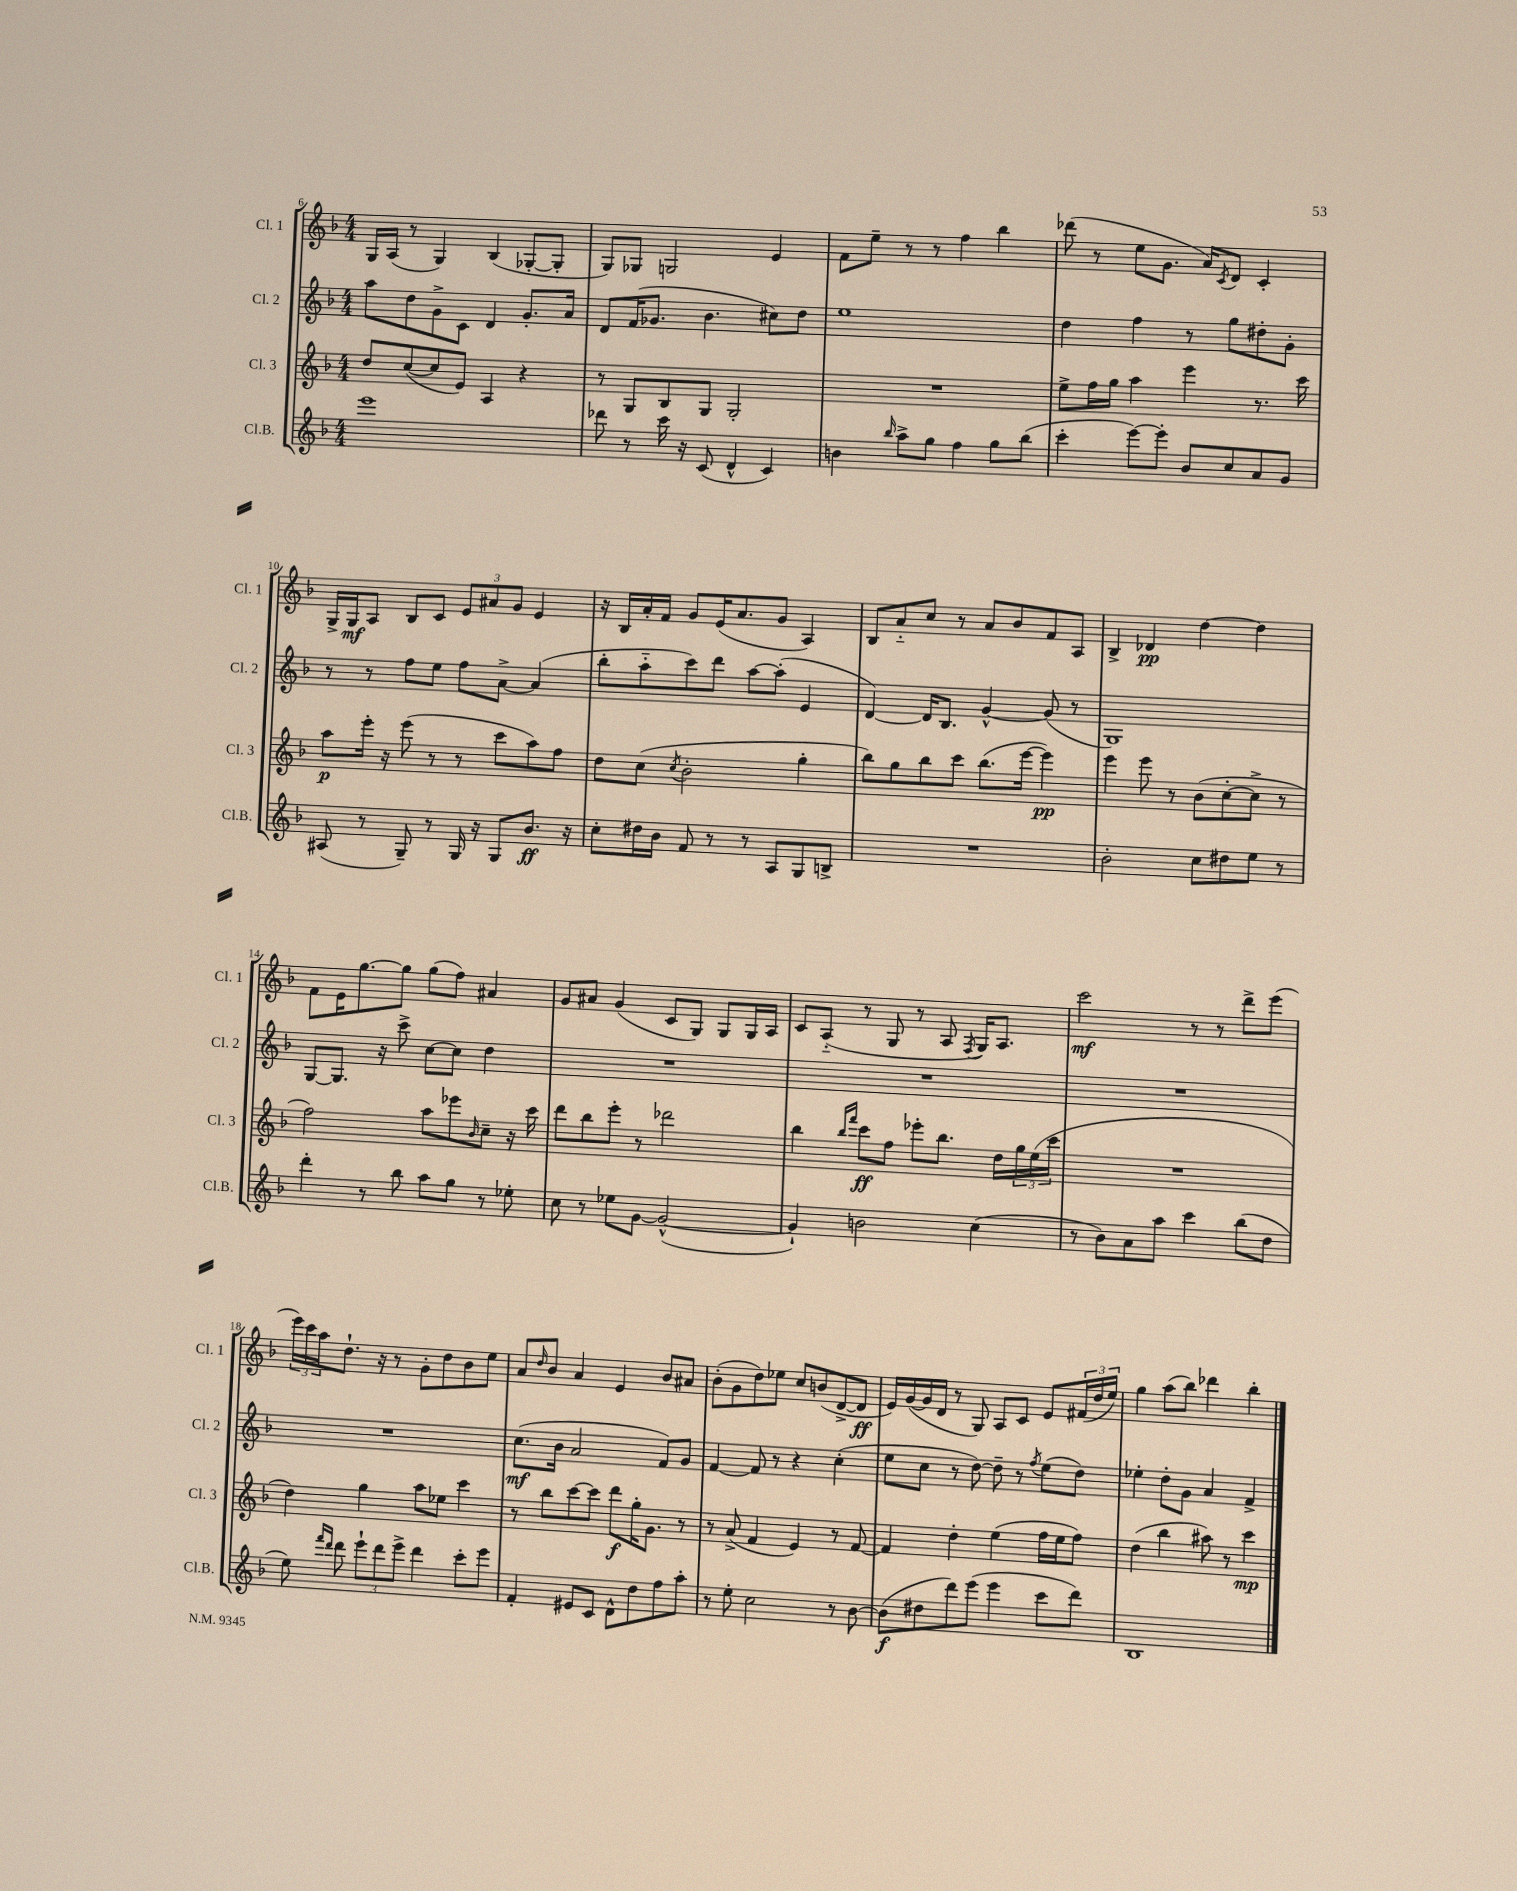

**kern	**kern	**kern	**kern
*staff4	*staff3	*staff2	*staff1
*clefG2	*clefG2	*clefG2	*clefG2
*k[b-]	*k[b-]	*k[b-]	*k[b-]
*M4/4	*M4/4	*M4/4	*M4/4
1eee	8dd	8aa	16G
.	.	.	(16A
.	([8cc	8dd	8r
.	8cc]	8g^	4G)
.	8e)	8c	.
.	4A	4d	(4B-
.	4r	8.g'	[8G-'
.	.	.	8G-']
.	.	16a	.
=	=	=	=
8ddd-	8r	8d	8G)
8r	8G	(16f	8G-
.	.	8.g-	.
16ccc	8B-	.	2G
16r	.	.	.
(8c	8G	4.b-	.
4d^^	2G'	.	.
4c)	.	8cc#)	4e
.	.	8dd	.
=	=	=	=
4b	1r	1ee	8f
.	.	.	8ee~
16qqbb-	.	.	.
8aa^	.	.	8r
8gg	.	.	8r
4ff	.	.	4ff
8gg	.	.	4bb-
(8bb-	.	.	.
=	=	=	=
4ccc'	8ee^	4dd	(8ddd-
.	16ff	.	8r
.	16gg	.	.
[8eee)	4aa	4ff	8ee
8eee']	.	.	8.g
8b-	4eee	8r	.
.	.	.	16a)
.	.	.	8qc
8cc	.	8gg	8d
8a	8.r	8dd#'	4c'
8g	.	8g'	.
.	16ccc	.	.
=	=	=	=
(8A#	8aa	8r	16G^
.	.	.	16G
8r	16eee'	8r	8A
.	16r	.	.
8G~)	(8eee	8ff	8B-
8r	8r	8ee	8c
16G	8r	8ff	12e
16r	.	.	.
.	.	.	12a#
8G	8ccc	[8a^	.
.	.	.	12g
8.b-	8aa)	(4a]	4e
.	8ff	.	.
16r	.	.	.
=	=	=	=
8cc'	8dd	8bb-'	16r
.	.	.	16B-
16dd#	(8cc	8aa'~	16a'
16b-	.	.	16f
.	8qcc	.	.
8f	2b-'	8ccc)	8g
8r	.	8ddd	(16e
.	.	.	8.a
8r	.	[8aa	.
8A	.	(8aa']	8g
8G	4gg'	4e	4A)
8B^	.	.	.
=	=	=	=
1r	8bb-)	[4d)	8B-
.	8gg	.	8a'~
.	8bb-	16d]	8cc
.	.	8.B-	.
.	8ccc	.	8r
.	(8.bb-	[4g^^	8a
.	.	.	8b-
.	[16eee	.	.
.	4eee])	(8g]	8f
.	.	8r	8A
=	=	=	=
2b-'	4eee	1G)	4B-^
.	8eee	.	4d-
.	8r	.	.
8cc	(8b-	.	[4dd
8dd#	[8cc'	.	.
8ee	8cc^]	.	4dd]
8r	8r	.	.
=	=	=	=
4ddd'	2ff)	[8G	8f
.	.	8.G]	16e
.	.	.	[8.gg
8r	.	.	.
.	.	16r	.
8bb-	.	8ccc^	8gg]
8aa	8aa	[8cc	(8gg
8gg	8eee-	8cc]	8ff)
.	16qqb-	.	.
8r	8cc~	4dd	4a#
8ee-'	16r	.	.
.	16ccc	.	.
=	=	=	=
8cc	8ddd	1r	8g
8r	8bb-	.	8a#
8ee-	8eee'	.	(4g
[8g	8r	.	.
(2g^^_	2ddd-	.	8c
.	.	.	8G)
.	.	.	8G
.	.	.	16G
.	.	.	16A
=	=	=	=
4g`])	4bb-	1r	8c
.	.	.	(8A'~
.	16qqbb-	.	.
.	16qqfff	.	.
2b	8ccc	.	8r
.	8ff	.	8G
.	8eee-'	.	8r
.	8.bb-	.	8A
.	.	.	8qF
(4cc	.	.	16G)
.	16dd	.	8.A
.	24gg	.	.
.	(24ee	.	.
.	24ccc	.	.
=	=	=	=
8r	1r	1r	2ccc
8b-)	.	.	.
8a	.	.	.
8aa	.	.	.
4ccc	.	.	8r
.	.	.	8r
(8bb-	.	.	8ddd^
8dd	.	.	(8eee
=	=	=	=
8ee)	4dd)	1r	24eee)
.	.	.	24ccc
.	.	.	24aa
16qqfff	.	.	.
16qqddd	.	.	.
8ddd	.	.	8.dd`
12eee`	4gg	.	.
.	.	.	16r
12ddd	.	.	.
.	.	.	8r
12eee^	.	.	.
4ddd	8aa	.	8g'
.	8ee-	.	8dd
8ccc'	4ccc	.	8b-
8eee	.	.	8ee
=	=	=	=
4f'	8r	(8.cc	8a
.	.	.	16qqdd
.	8bb-	.	8b-
.	.	16b-	.
8e#	[8ccc	2a	4a
8c	8ccc]	.	.
8d^^	8ddd	.	4e
8dd	16gg'	.	.
.	8.g	.	.
8ff	.	8f)	8b-
8aa'	8r	8g	8a#
=	=	=	=
8r	8r	[4f	(8b-'
8ee'	(8a^	.	8g
2cc	4f	8f]	8dd)
.	.	8r	8ee-
.	4e)	4r	8cc
.	.	.	(8b
8r	8r	(4cc'	[8d^
[8b-	[8f	.	8d]
=	=	=	=
(8b-]	4f]	8ee	16e)
.	.	.	([16g
8dd#	.	8cc	16g]
.	.	.	16d
8ddd)	4dd'	8r	8r
(8eee	.	[8dd)	8G)
4eee	(4ee	8dd~]	8A
.	.	8r	8c
.	.	8qff	.
8ccc	16ff	(8ee	8e
.	16ee	.	.
8ddd)	8ff)	8dd)	(24f#
.	.	.	24dd
.	.	.	24ee)
=	=	=	=
1B-	(4dd	4ee-'	4gg
.	4bb-	8dd'	(8aa
.	.	8g	8bb-)
.	8aa#)	4a	4ddd-
.	8r	.	.
.	4ccc	4f^	4bb-'
==	==	==	==
*-	*-	*-	*-
